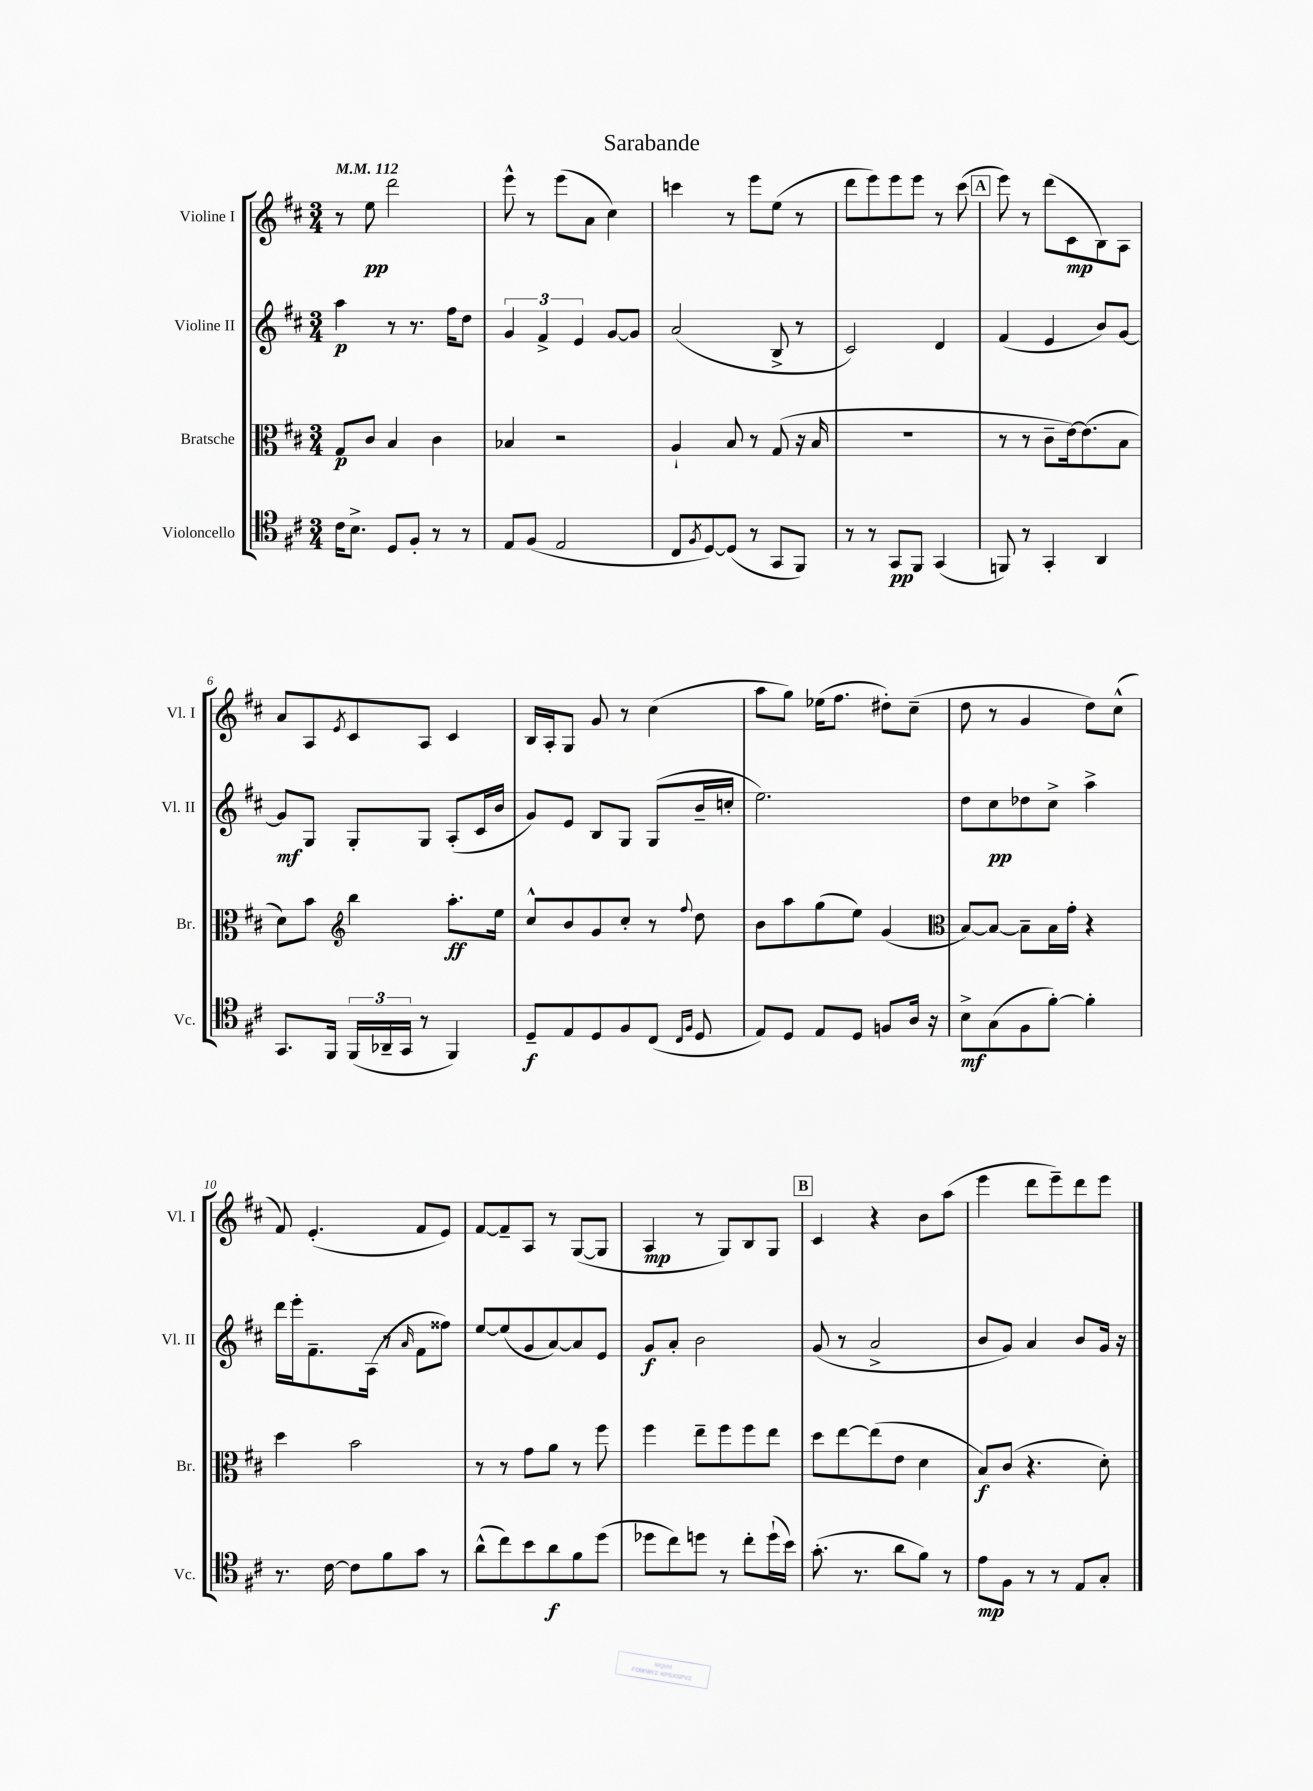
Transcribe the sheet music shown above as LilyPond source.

\header { title = "Sarabande" }
<<
\new StaffGroup <<
\new Staff = "s0" \with { instrumentName = "Violine I" shortInstrumentName = "Vl. I" } {
    \clef treble \key d \major \numericTimeSignature \time 3/4 \tempo 4 = 112
    r8 e''8\pp d'''2 |
    e'''8-^ r8 e'''8( a'8 cis''4) |
    c'''4 r8 e'''8 e''8( r8 |
    d'''8 e'''8) e'''8 e'''8 r8 cis'''8( |
    \mark \markup { \box "A" } e'''8) r8 d'''8( cis'8\mp b8) a8 |
    a'8 a8 \acciaccatura { e'8 } cis'8 a8 cis'4 |
    b16 a16-. g8 g'8 r8 cis''4( |
    a''8 g''8) ees''16( fis''8. dis''8-.) cis''8--( |
    d''8 r8 g'4 d''8) cis''8-^( |
    fis'8) e'4.-.( fis'8 e'8) |
    fis'8~ fis'8-- a8 r8 g8~( g8 |
    a4\mp r8 g8) b8 g8 |
    \mark \markup { \box "B" } cis'4 r4 b'8 a''8( |
    e'''4 d'''8 e'''8--) d'''8 e'''8 \bar "|." |
}
\new Staff = "s1" \with { instrumentName = "Violine II" shortInstrumentName = "Vl. II" } {
    \clef treble \key d \major \numericTimeSignature \time 3/4
    a''4\p r8 r8. fis''16 d''8 |
    \tuplet 3/2 { g'4 fis'4-> e'4 } g'8~ g'8 |
    a'2( b8-> r8 |
    cis'2) d'4 |
    \mark \markup { \box "A" } fis'4( e'4 b'8) g'8~ |
    g'8\mf g8 g8-. g8 a8-.( cis'16 b'16 |
    g'8) e'8 b8 g8 g8( b'16-- c''16-. |
    e''2.) |
    d''8 cis''8\pp des''8 cis''8-> a''4-> |
    d'''16 e'''16-. fis'8.-- a16( r8 \grace { a'16 } fis'8 fisis''8) |
    e''8~ e''8( g'8 a'8~) a'8 e'8 |
    g'8\f a'8-. b'2 |
    \mark \markup { \box "B" } g'8( r8 a'2-> |
    b'8 g'8) a'4 b'8 g'16 r16 \bar "|." |
}
\new Staff = "s2" \with { instrumentName = "Bratsche" shortInstrumentName = "Br." } {
    \clef alto \key d \major \numericTimeSignature \time 3/4
    g8\p cis'8 b4 cis'4 |
    bes4 r2 |
    a4-! b8 r8 g8( r16 b16 |
    R2. |
    \mark \markup { \box "A" } r8 r8 cis'8-- e'16~) e'8.( b8 |
    d'8) b'8 \clef treble b''4 a''8.-.\ff e''16 |
    cis''8-^ b'8 g'8 cis''8-. r8 \appoggiatura { fis''8 } d''8 |
    b'8 a''8 g''8( e''8) g'4( |
    \clef alto b8~) b8~ b8-- b16 g'16-. r4 |
    d''4 b'2 |
    r8 r8 g'8 a'8 r8 fis''8 |
    fis''4 e''8-- fis''8 fis''8 e''8 |
    \mark \markup { \box "B" } d''8 e''8~ e''8( e'8 d'4 |
    b8\f) cis'8( r4. d'8-.) \bar "|." |
}
\new Staff = "s3" \with { instrumentName = "Violoncello" shortInstrumentName = "Vc." } {
    \clef tenor \key d \major \numericTimeSignature \time 3/4
    cis'16 b8.-> d8 fis8-. r8 r8 |
    e8 fis8( e2 |
    cis8 \acciaccatura { fis8 } d8~) d8( r8 g,8 fis,8) |
    r8 r8 g,8\pp fis,8 g,4( |
    \mark \markup { \box "A" } f,8) r8 g,4-. a,4 |
    g,8. fis,16 \tuplet 3/2 { fis,16( aes,16-- g,16 } r8 fis,4) |
    d8--\f e8 d8 fis8 cis8( \grace { cis16 fis16 } d8 |
    e8) d8 e8 d8 f8 a16 r16 |
    b8->\mf g8( fis8 fis'8~-.) fis'4-. |
    r8. cis'16~ cis'8 fis'8 g'8 r8 |
    a'8-^( cis''8) b'8 a'8\f fis'8 d''8( |
    des''8 cis''8) d''8 r8 cis''8-. d''16-!( b'16) |
    \mark \markup { \box "B" } g'8.-.( r8. a'8 fis'8) r8 |
    e'8\mp fis8 r8 r8 e8 g8-. \bar "|." |
}
>>
>>
